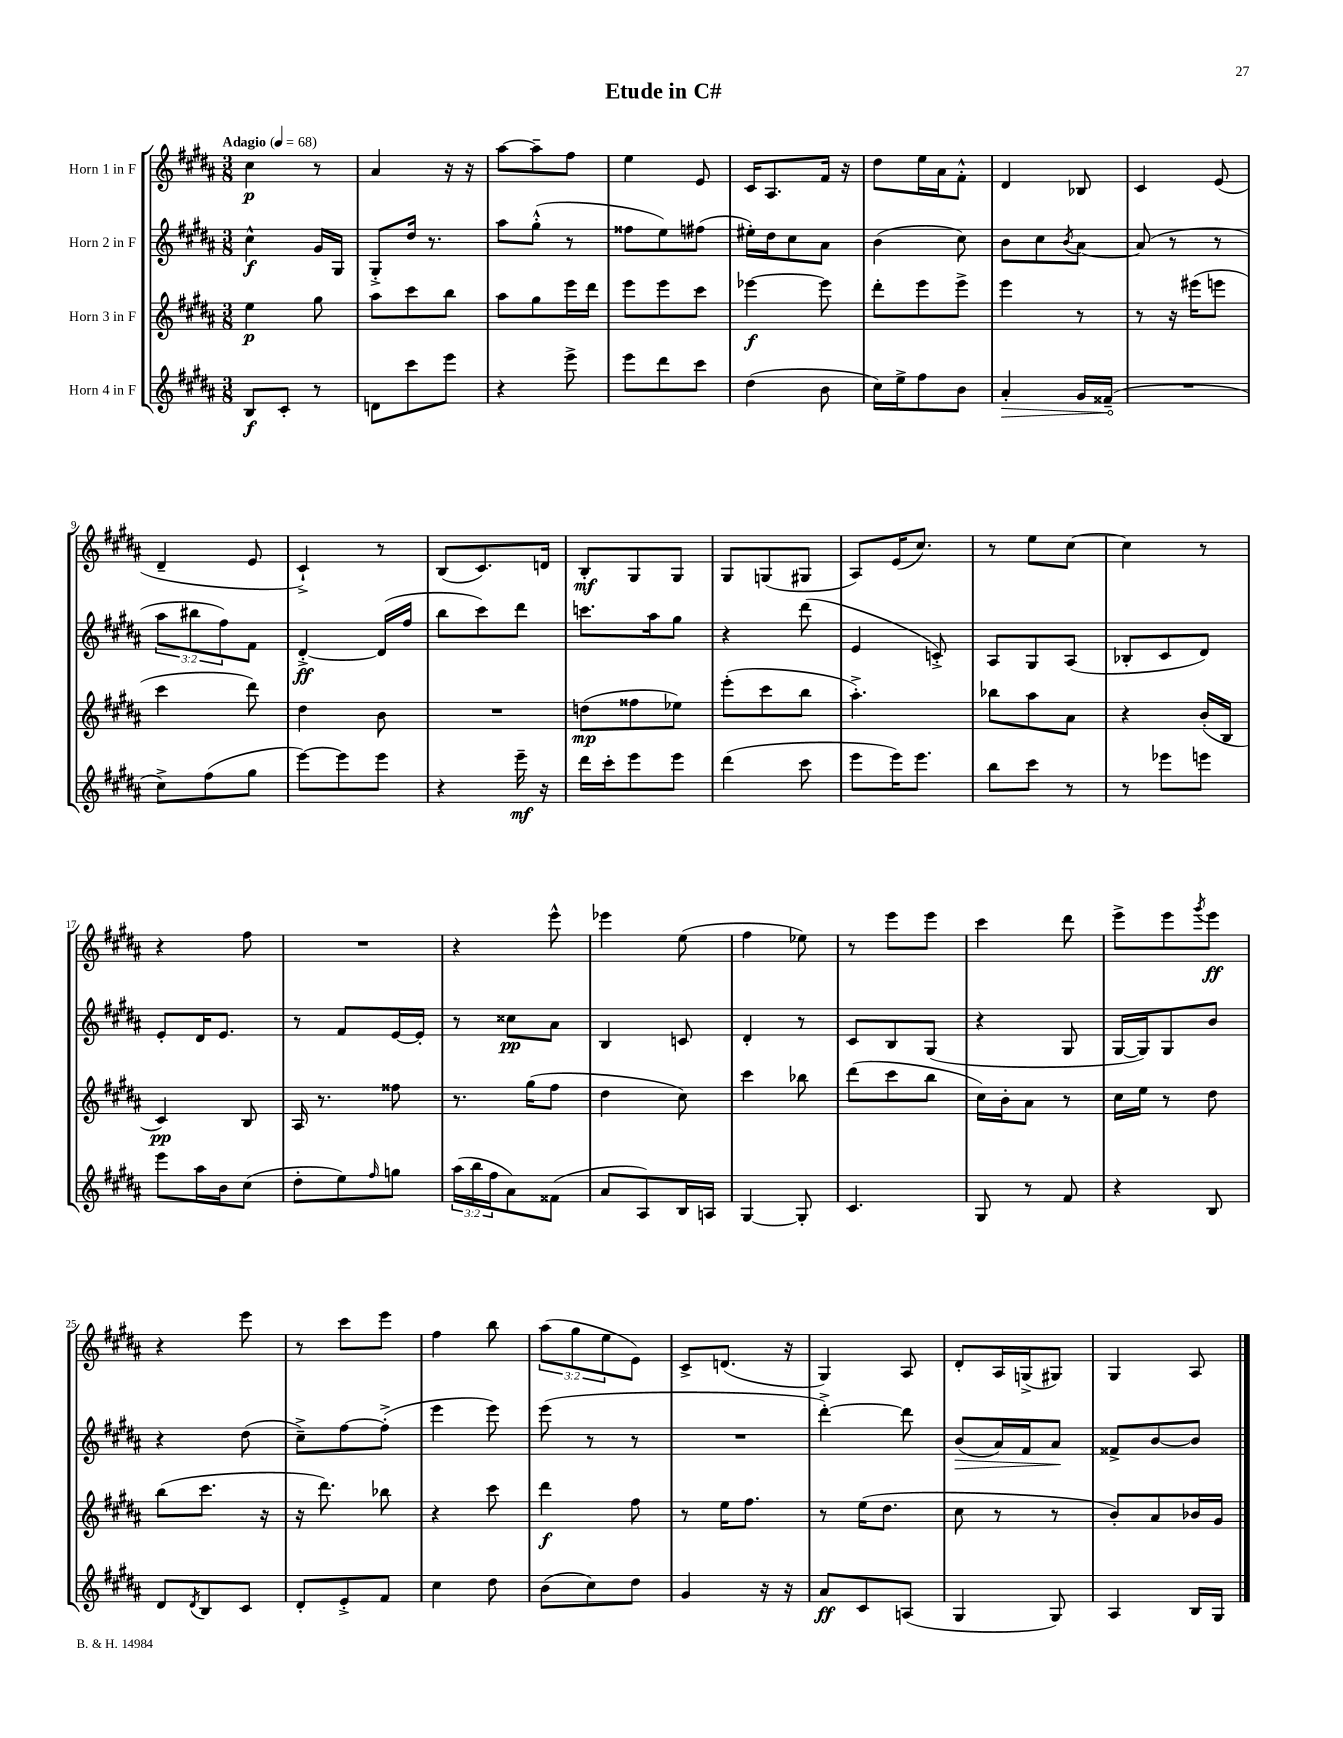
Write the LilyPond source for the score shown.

\header { title = "Etude in C#" }
<<
\new StaffGroup <<
\new Staff = "s0" \with { instrumentName = "Horn 1 in F" } {
    \clef treble \key b \major \numericTimeSignature \time 3/8 \override Staff.TupletNumber.text = #tuplet-number::calc-fraction-text \tempo "Adagio" 4 = 68
    cis''4\p r8 |
    ais'4 r16 r16 |
    ais''8~ ais''8-- fis''8 |
    e''4 e'8 |
    cis'16 ais8. fis'16 r16 |
    dis''8 e''16 ais'16 fis'8-.-^ |
    dis'4 bes8 |
    cis'4 e'8( |
    dis'4-- e'8 |
    cis'4-!->) r8 |
    b8( cis'8.) d'16 |
    b8-.\mf gis8 gis8 |
    gis8 g8( gis8 |
    ais8) e'16( cis''8.) |
    r8 e''8 cis''8~ |
    cis''4 r8 |
    r4 fis''8 |
    R4. |
    r4 e'''8-^ |
    ees'''4 e''8( |
    fis''4 ees''8) |
    r8 e'''8 e'''8 |
    cis'''4 dis'''8 |
    e'''8-> e'''8 \acciaccatura { gis'''8 } e'''8\ff |
    r4 e'''8 |
    r8 cis'''8 e'''8 |
    fis''4 b''8 |
    \tuplet 3/2 { ais''8( gis''8 e''8 } e'8) |
    cis'8-> d'8.( r16 |
    gis4) ais8 |
    dis'8-. ais16 g16->( gis8) |
    gis4 ais8 \bar "|." |
}
\new Staff = "s1" \with { instrumentName = "Horn 2 in F" } {
    \clef treble \key b \major \numericTimeSignature \time 3/8 \override Staff.TupletNumber.text = #tuplet-number::calc-fraction-text
    cis''4-^\f gis'16 gis16 |
    gis8-.-> dis''16 r8. |
    ais''8 gis''8-.-^( r8 |
    fisis''8 e''8) fis''8( |
    eis''16-.) dis''16 cis''8 ais'8 |
    b'4( cis''8) |
    b'8 cis''8 \acciaccatura { b'8 } ais'8~ |
    ais'8( r8 r8 |
    \tuplet 3/2 { ais''8 bis''8 fis''8) } fis'8 |
    dis'4~-.->\ff dis'16( fis''16 |
    b''8 cis'''8) dis'''8 |
    c'''8. ais''16 gis''8 |
    r4 dis'''8( |
    e'4 c'8-.->) |
    ais8 gis8 ais8( |
    bes8-. cis'8 dis'8) |
    e'8-. dis'16 e'8. |
    r8 fis'8 e'16~ e'16-. |
    r8 cisis''8\pp ais'8 |
    b4 c'8 |
    dis'4-. r8 |
    cis'8 b8 gis8( |
    r4 gis8 |
    gis16~ gis16) gis8 b'8 |
    r4 dis''8( |
    cis''8--->) fis''8~ fis''8-.->( |
    e'''4 e'''8) |
    e'''8( r8 r8 |
    R4. |
    dis'''4~-.->) dis'''8 |
    b'8\>( ais'16) fis'16 ais'8\! |
    fisis'8-> b'8~ b'8 \bar "|." |
}
\new Staff = "s2" \with { instrumentName = "Horn 3 in F" } {
    \clef treble \key b \major \numericTimeSignature \time 3/8
    e''4\p gis''8 |
    ais''8 cis'''8 b''8 |
    ais''8 gis''8 e'''16 dis'''16 |
    e'''8 e'''8 cis'''8 |
    ees'''4~\f ees'''8 |
    dis'''8-. e'''8 e'''8-> |
    e'''4 r8 |
    r8 r16 eis'''16( e'''8 |
    cis'''4 dis'''8) |
    dis''4 b'8 |
    R4. |
    d''8\mp( fisis''8 ees''8) |
    e'''8-.( cis'''8 b''8 |
    ais''4.-.->) |
    bes''8 ais''8 ais'8 |
    r4 b'16-.( b16 |
    cis'4\pp) b8 |
    ais16 r8. fisis''8 |
    r8. gis''16( fis''8 |
    dis''4 cis''8) |
    cis'''4 bes''8 |
    dis'''8( cis'''8 b''8 |
    cis''16) b'16-. ais'8 r8 |
    cis''16 e''16 r8 dis''8 |
    b''8( cis'''8. r16 |
    r16 dis'''8.) bes''8 |
    r4 cis'''8 |
    dis'''4\f fis''8 |
    r8 e''16 fis''8. |
    r8 e''16( dis''8. |
    cis''8 r8 r8 |
    b'8-.) ais'8 bes'16 gis'16 \bar "|." |
}
\new Staff = "s3" \with { instrumentName = "Horn 4 in F" } {
    \clef treble \key b \major \numericTimeSignature \time 3/8 \override Staff.TupletNumber.text = #tuplet-number::calc-fraction-text
    b8\f cis'8-. r8 |
    d'8 cis'''8 e'''8 |
    r4 e'''8-> |
    e'''8 dis'''8 cis'''8 |
    dis''4( b'8 |
    cis''16) e''16-> fis''8 b'8 |
    \once \override Hairpin.circled-tip = ##t ais'4-.\> gis'16 fisis'16--\!( |
    R4. |
    cis''8->) fis''8( gis''8 |
    e'''8~) e'''8 e'''8 |
    r4 e'''16--\mf r16 |
    dis'''16 cis'''16-. e'''8 e'''8 |
    dis'''4( cis'''8 |
    e'''8 e'''16) e'''8. |
    b''8 cis'''8 r8 |
    r8 ees'''8 e'''8 |
    e'''8 ais''16 b'16 cis''8( |
    dis''8-. e''8) \grace { fis''16 } g''8 |
    \tuplet 3/2 { ais''16( b''16 fis''16 } ais'8) fisis'8( |
    ais'8 ais8) b16 a16 |
    gis4~ gis8-. |
    cis'4. |
    gis8 r8 fis'8 |
    r4 b8 |
    dis'8 \acciaccatura { dis'8 } b8 cis'8 |
    dis'8-. e'8-.-> fis'8 |
    cis''4 dis''8 |
    b'8( cis''8) dis''8 |
    gis'4 r16 r16 |
    ais'8\ff cis'8 a8( |
    gis4 gis8) |
    ais4 b16 gis16 \bar "|." |
}
>>
>>
